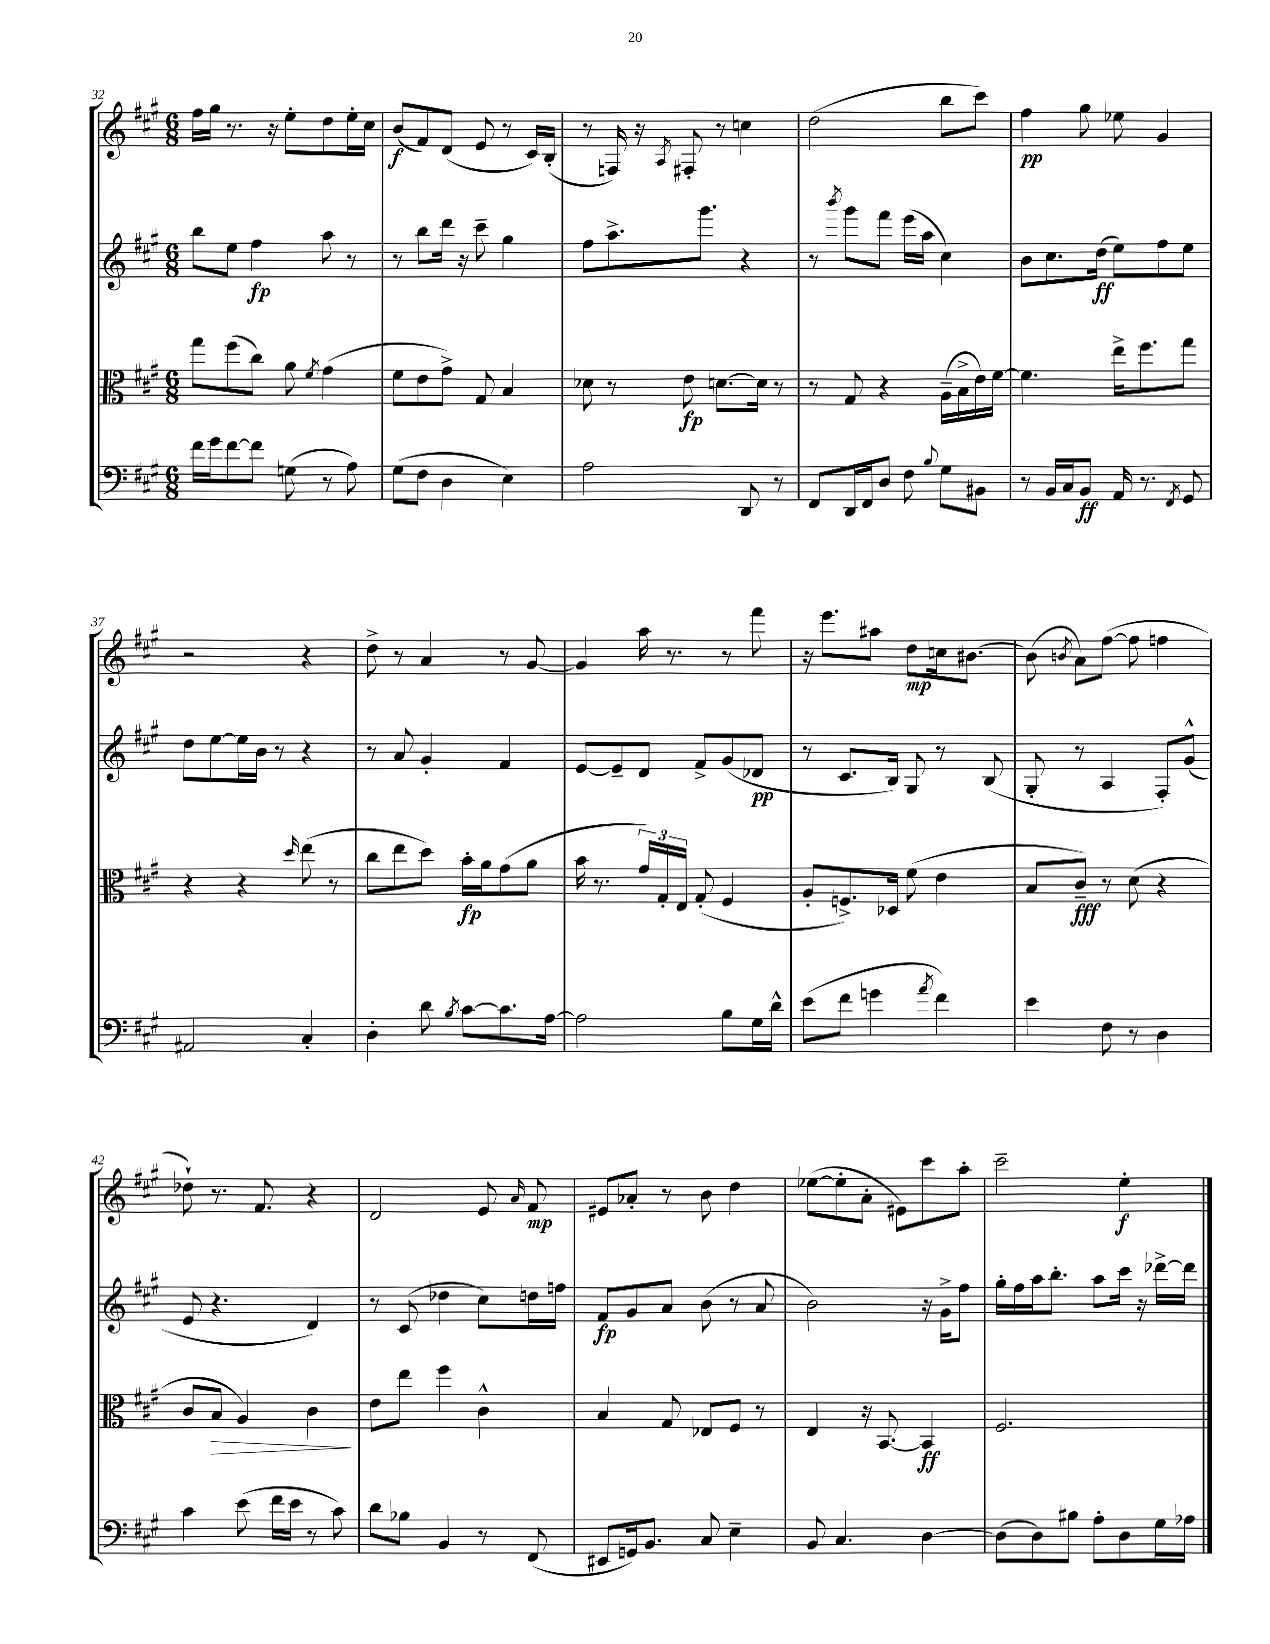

**kern	**kern	**kern	**kern
*staff4	*staff3	*staff2	*staff1
*clefF4	*clefC3	*clefG2	*clefG2
*k[f#c#g#]	*k[f#c#g#]	*k[f#c#g#]	*k[f#c#g#]
*M6/8	*M6/8	*M6/8	*M6/8
16f#\LL	8gg#\L	8bb\L	16ff#\LL
16g#\J	.	.	16gg#\JJ
[8f#\	(8ff#\	8ee\J	8.r
8f#\]J	8cc#\J)	4ff#\	.
.	.	.	16r
(8G\	8a\	.	8ee'\L
.	8qf#/	.	.
8r	(4g#\	8aa\	8dd\
8A\)	.	8r	16ee'\L
.	.	.	16cc#\JJ
=	=	=	=
(8G#\L	8f#\L	8r	(8b/L
8F#\J	8e\	8bb\L	8f#/)
4D\	8g#^\J)	16ddd\Jk	(8d/J
.	.	16r	.
.	8G#/	8ccc#~\	8e/
4E\)	4B/	4gg#\	8r
.	.	.	16c#/LL)
.	.	.	(16B'/JJ
=	=	=	=
2A\	8d-\	8ff#\L	8r
.	8r	8.aa^\	16F/)
.	.	.	16r
.	.	.	8qA/
.	8e\	.	8F#'/
.	.	8.ggg#\J	.
.	[8.d\L	.	8r
8DD/	.	4r	4cc\
.	16d\]Jk	.	.
8r	8r	.	.
=	=	=	=
8FF#/L	8r	8r	(2dd\
.	.	8qbbb/	.
16DD/L	8G#/	8ggg#\L	.
16FF#/J	.	.	.
8D/J	4r	8fff#\J	.
8F#\	.	(16eee\LL	.
.	.	16aa\JJ	.
8qqB/	.	.	.
8G#\L	(16A~\LL	4cc#\)	8bb\L
.	16B^\	.	.
8BB#\J	16e\)	.	8ccc#\J)
.	[16f#\JJ	.	.
=	=	=	=
8r	4.f#\]	8b\L	4ff#\
16BB/LL	.	8.cc#\	.
16C#/J	.	.	.
8BB/J	.	.	8gg#\
.	.	(16dd\Jk	.
16AA/	16ee^\LK	8ee\L)	8ee-\
8.r	8.ff#\	.	.
.	.	8ff#\	4g#/
8qFF#/	.	.	.
8GG#/	8gg#\J	8ee\J	.
=	=	=	=
2AA#/	4r	8dd\L	2r
.	.	[8ee\	.
.	4r	16ee\]L	.
.	.	16b\JJ	.
.	.	8r	.
.	16qqdd/	.	.
4C#'/	(8ee\	4r	4r
.	8r	.	.
=	=	=	=
4D'\	8cc#\L	8r	8dd^\
.	8ee\	8a/	8r
8d\	8dd\J)	4g#'/	4a/
8qB/	.	.	.
[8c#\L	16b'\LL	.	.
.	16a\J	.	.
8.c#\]	(8g#\	4f#/	8r
.	8a\J	.	[8g#/
[16A\Jk	.	.	.
=	=	=	=
2A\]	16b\	[8e/L	4g#/]
.	8.r	.	.
.	.	8e~/]	.
.	24g#/LL)	8d/J	16aa\
.	24G#'/	.	.
.	.	.	8.r
.	24E/JJ	.	.
.	(8G#'/	8f#^/L	.
8B\L	4F#/	(8g#/	8r
16G#\L	.	8d-/J	8fff#\
16d^^\JJ	.	.	.
=	=	=	=
(8e\L	8A'/L	8r	16r
.	.	.	8.eee\L
8f#\J	8.F^/)	8.c#/L	.
4g\	.	.	8aa#\J
.	16D-/Jk	16B/Jk)	.
.	(8f#\	8G#/	8dd\L
8qa/	.	.	.
4f#\)	4e\	8r	16cc\k
.	.	.	[8.b#\J
.	.	(8B/	.
=	=	=	=
4e\	8B/L	8G#'/	(8b#\]
.	.	.	8qb/
.	8c#~/J)	8r	8a\L)
8F#\	8r	4A/	([8ff#\J
8r	(8d\	.	8ff#\]
4D\	4r	8F#'/L)	4ff\
.	.	(8g#^^/J	.
=	=	=	=
4c#\	8c#/L	8e/	8dd-`\)
.	8B/J	4.r	8.r
(8e\	4A/)	.	.
.	.	.	8.f#/
16f#\LL	.	.	.
16e\JJ	.	.	.
8r	4c#\	4d/)	4r
8c#\)	.	.	.
=	=	=	=
8d\L	8e\L	8r	2d/
8B-\J	8ee\J	(8c#/	.
4BB/	4ff#\	4dd-\	.
8r	4c#^^\	8cc#\L)	8e/
.	.	.	16qqa/
(8FF#/	.	16dd\L	8f#/
.	.	16ff\JJ	.
=	=	=	=
8EE#/L	4B/	8f#/L	8e#/L
16GG/k)	.	8g#/	8a-'/J
8.BB/J	.	.	.
.	8G#/	8a/J	8r
8C#/	8E-/L	(8b\	8b\
4E~\	8F#/J	8r	4dd\
.	8r	8a/	.
=	=	=	=
8BB/	4E/	2b\)	([8ee-\L
4.C#/	.	.	8ee-'\]
.	16r	.	8a'\J
.	[8.BB/	.	.
.	.	.	8e#\L)
[4D\	4BB/]	16r	8ccc#\
.	.	16g#^\LK	.
.	.	8ff#\J	8aa'\J
=	=	=	=
(8D\]L	2.F#/	16gg#'\LL	2ccc#~\
.	.	16ff#\	.
8D\)	.	16aa\J	.
.	.	8.bb'\J	.
8B#\J	.	.	.
8A'\L	.	8aa\L	.
8D\	.	16ccc#\Jk	4ee'\
.	.	16r	.
16G#\L	.	[16ddd-^\LL	.
16A-\JJ	.	16ddd-\]JJ	.
==	==	==	==
*-	*-	*-	*-
